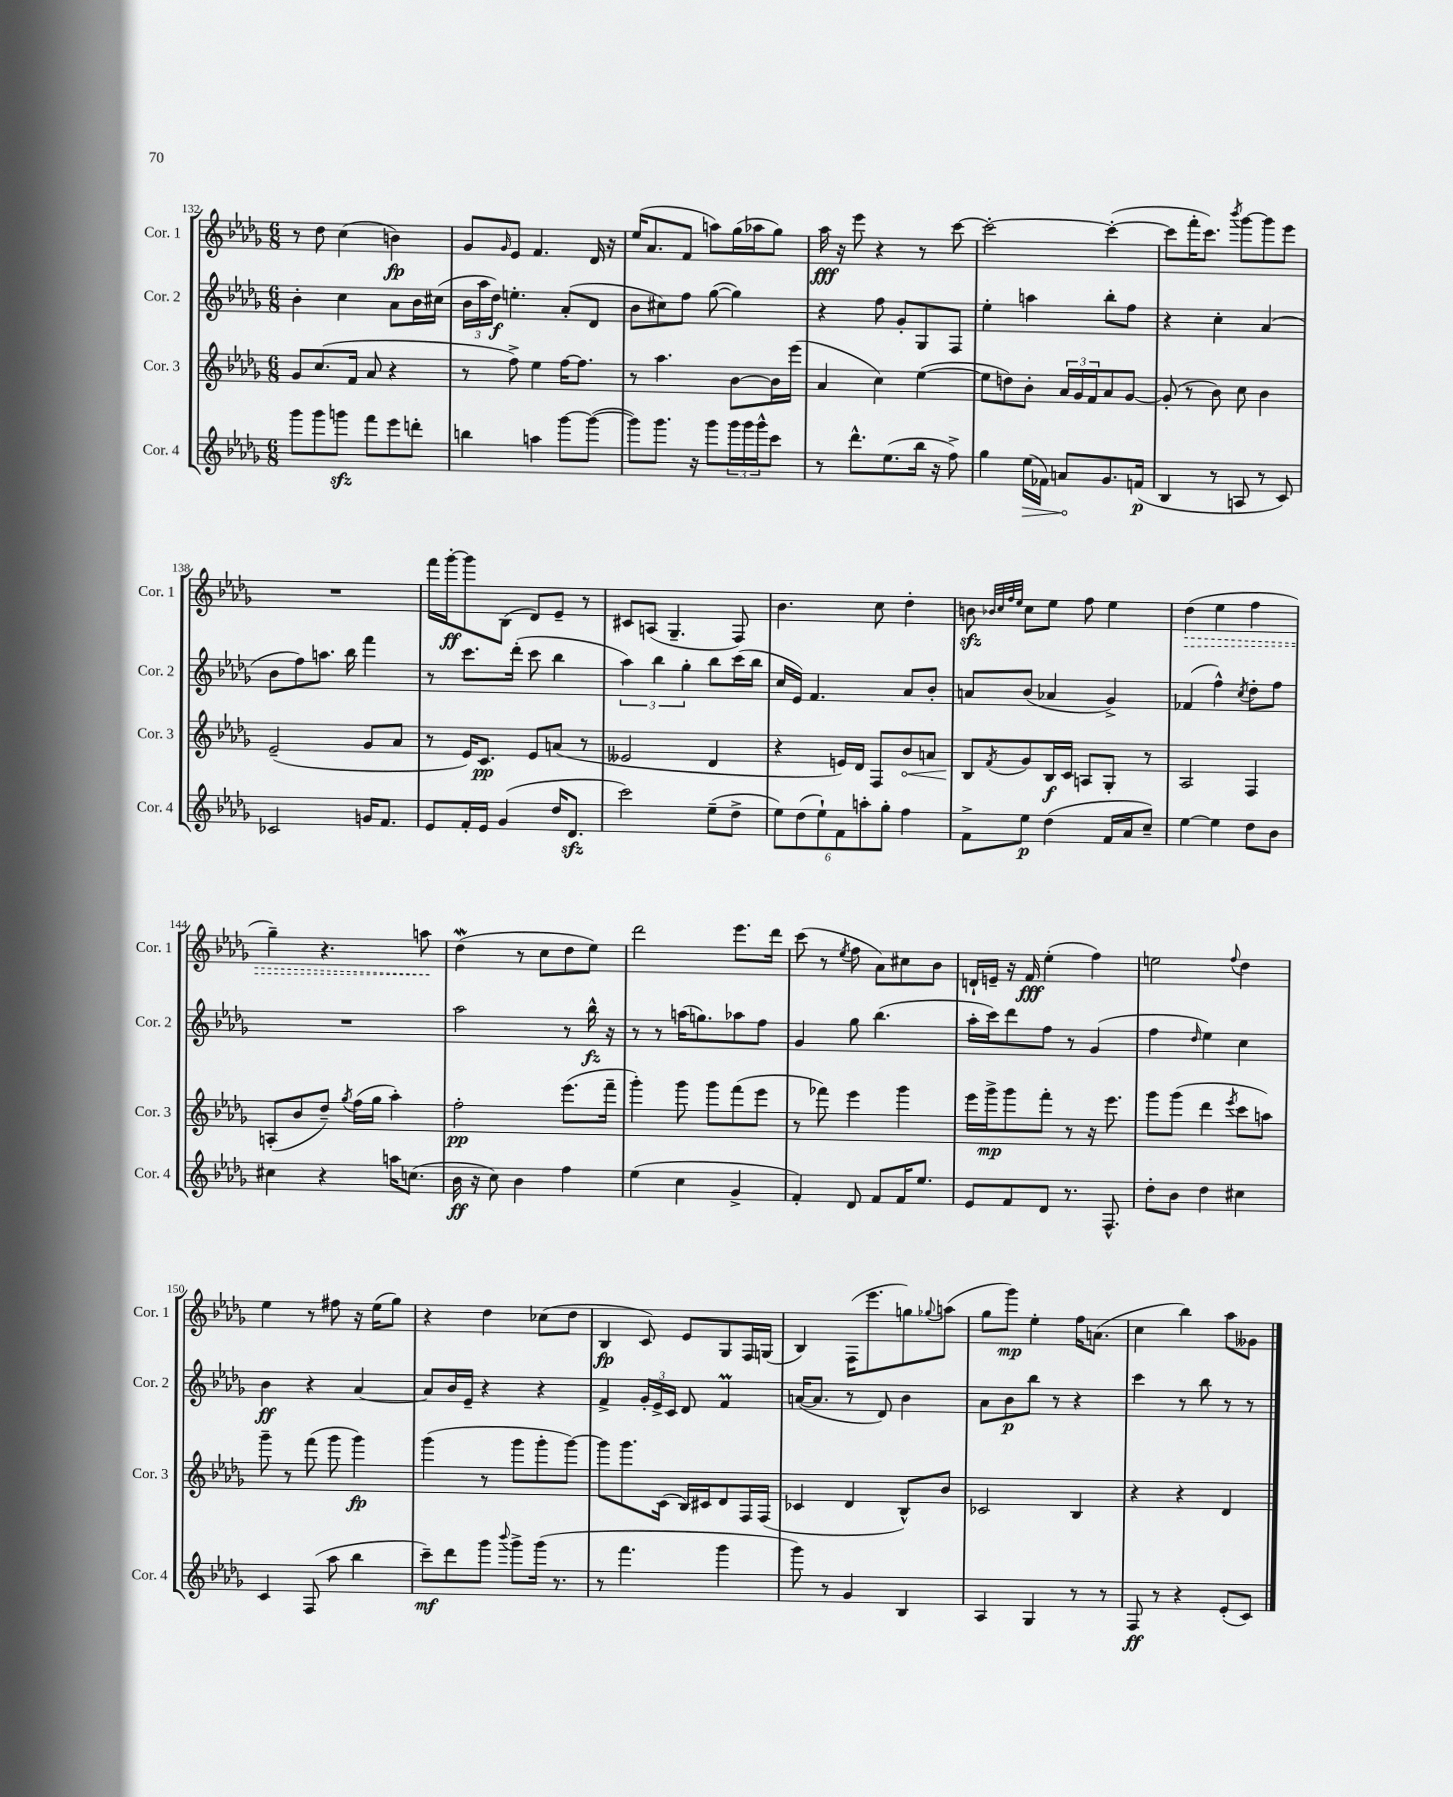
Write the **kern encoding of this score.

**kern	**kern	**kern	**kern
*staff4	*staff3	*staff2	*staff1
*clefG2	*clefG2	*clefG2	*clefG2
*k[b-e-a-d-g-]	*k[b-e-a-d-g-]	*k[b-e-a-d-g-]	*k[b-e-a-d-g-]
*M6/8	*M6/8	*M6/8	*M6/8
8ggg-	8g-	4b-'	8r
8ggg-	(8.cc	.	8dd-
8ggg	.	4cc	(4cc
.	16f	.	.
8fff	8a-	.	.
8eee-	4r	8a-	4b)
8ddd'	.	16b-	.
.	.	(16cc#	.
=	=	=	=
4bb	8r	24b-	8g-
.	.	24aa-	.
.	.	24dd-)	.
.	.	.	16qqg-
.	8ff^)	4.ee'	8e-
4aa	4ee-	.	4.f
[8ggg-	[16ff	(8a-'	.
.	8.ff]	.	.
(8ggg-_	.	8d-	16d-
.	.	.	16r
=	=	=	=
8ggg-])	8r	8b-	(16ee-
.	.	.	8.a-
8.ggg-	4.aa-	8cc#)	.
.	.	8ff	8f
16r	.	.	.
8ggg-	.	([8gg-	8aa)
24ggg-	[8b-	4gg-])	(16gg-
24ggg-	.	.	.
.	.	.	16aa-
24ggg-^^	.	.	.
8ccc	16b-]	.	8gg-)
.	(16eee-	.	.
=	=	=	=
8r	4a-	4r	16aa-
.	.	.	16r
8.ddd-^^	.	.	8eee-
.	4cc)	8ff	4r
(8.ee-	.	.	.
.	.	8g-'	.
16bb-	([4ee-	8G-	8r
16r	.	.	.
8ff^)	.	8F	[8ccc
=	=	=	=
4gg-	8ee-]	4ee-'	2ccc'_
.	8dd)	.	.
(16ee-	8b-'	4aa	.
16f-)	.	.	.
8a	24a-	.	.
.	24g-	.	.
.	24f	.	.
8.g-	8a-	8bb-'	(4ccc'_
.	[8g-	8ff	.
(16f	.	.	.
=	=	=	=
4B-	(8g-']	4r	8ccc]
.	8r	.	16fff'
.	.	.	8.ccc)
8r	8b-)	4cc'	.
.	.	.	8qbbb-
8A	8cc	.	[8ggg-
8r	4b-	(4a-	8ggg-]
8c)	.	.	8eee-
=	=	=	=
2c-	(2e-~	8b-	2.r
.	.	8ff)	.
.	.	8.aa	.
.	.	16bb-	.
16g	8g-	4fff	.
8.f	.	.	.
.	8a-	.	.
=	=	=	=
8e-	8r	8r	16fff
.	.	.	[16ggg-'
16f'	16e-)	8.ccc	8ggg-]
16e-	8.c	.	.
(4g-	.	.	(8B-
.	.	(16ddd-'	.
.	8e-	8ccc	8d-)
16dd-	(8a	4bb-	8e-~
8.d-	.	.	.
.	8r	.	8r
=	=	=	=
2ccc)	2e--	6aa-)	8c#
.	.	.	(8A
.	.	6bb-	.
.	.	.	4.G-~
.	.	6gg-'	.
(8ee-~	4d-	8bb-	.
8dd-^	.	(16ccc	8F)
.	.	16bb-	.
=	=	=	=
12ee-)	4r	16cc	4.b-
.	.	16e-)	.
(12dd-	.	.	.
.	.	4.f	.
12ee-`)	.	.	.
12f	16e)	.	.
.	16d-	.	.
12aa'	.	.	.
.	8F	.	8cc
12gg-'	.	.	.
4ff	8b-	8a-	4dd-'
.	8a	8b-'	.
=	=	=	=
8f^	8B-	8a	8b
.	.	.	32qqb-
.	.	.	32qqcc
.	.	.	32qqff
.	8qf	.	32qqee-
8ee-	8g-	(8b-	8cc
(4dd-	16B-	4a-	8ee-
.	16c	.	.
.	8A	.	8ff
16f	8G-'	4g-^)	4ee-
16a-	.	.	.
8cc~)	8r	.	.
=	=	=	=
[4ee-	2A-	(4f-	(4dd-
4ee-]	.	4ff^^)	4ee-
.	.	8qcc	.
8dd-	4F	8dd-'	4ff
8b-	.	8ff	.
=	=	=	=
4cc#	(8A'	2.r	4gg-~)
.	8b-	.	.
4r	8dd-~)	.	4.r
.	8qgg-	.	.
.	(16ff	.	.
.	16gg-	.	.
16aa	4aa-')	.	.
(8.cc	.	.	.
.	.	.	8aa
=	=	=	=
16b-	2ff'	2aa-	(4dd-
16r	.	.	.
8cc)	.	.	.
4b-	.	.	8r
.	.	.	8cc
4ff	(8.eee-	8r	8dd-
.	.	16bb-^^	8ee-)
.	16fff~	16r	.
=	=	=	=
(4ee-	4ggg-')	8r	2ddd-
.	.	8r	.
4cc	8ggg-	(16aa	.
.	.	8.gg)	.
.	8ggg-	.	.
4g-^	(8fff	8aa-	8.eee-
.	8eee-	8ff	.
.	.	.	16ddd-
=	=	=	=
4f')	8r	4g-	(8ccc
.	8fff-)	.	8r
.	.	.	8qee-
8d-	4eee-	8gg-	8ff
8f	.	(4.bb-	8a-)
16f	4ggg-	.	8cc#
8.ee-	.	.	.
.	.	.	8b-
=	=	=	=
8e-	16eee-	16aa-'	16d`
.	16ggg-^	16ccc)	16e~
8f	8ggg-	8ddd-	16r
.	.	.	16f
8d-	8fff'	8ff	(4ee-'
8.r	8r	8r	.
.	16r	(4g-	4ff)
8.F^^	8.eee-	.	.
=	=	=	=
8dd-'	8ggg-	4ff	2ee
8b-	(8ggg-	.	.
.	.	16qqdd-	.
4dd-	4ddd-	4ee-)	.
.	8qeee-	.	8qqff
4cc#	8ccc	4cc	4dd-
.	8aa)	.	.
=	=	=	=
4c	8ggg-~	4b-	4ee-
.	8r	.	.
(8F	(8fff	4r	8r
8aa-	8ggg-	.	8ff#
4bb-	4ggg-)	[4a-	16r
.	.	.	(16ee-
.	.	.	8gg-)
=	=	=	=
8ccc~)	(4ggg-	8a-]	4r
8ddd-	.	16b-	.
.	.	16e-~	.
8ggg-	8r	4r	4dd-
8qqbbb-	.	.	.
8ggg-^	8ggg-	.	.
(16ggg-	8ggg-'	4r	(8cc-
8.r	.	.	.
.	[8ggg-)	.	8dd-
=	=	=	=
8r	8ggg-]	4f^	4B-
4.fff	8.ggg-	.	.
.	.	24g-'	8c)
.	.	24e-^	.
.	(16c	.	.
.	.	24c	.
.	16B-)	8d-	8e-
.	16c#	.	.
4ggg-	8d-	4f	8G-
.	16F	.	16F
.	(16F	.	(16G
=	=	=	=
8ggg-)	4c-	([16a	4B-)
.	.	8.a]	.
8r	.	.	.
4g-	4d-	8r	(16F
.	.	.	8.eee-
.	.	8d-)	.
4B-	8B-^^)	4b-	8gg)
.	.	.	8qqgg-
.	8b-	.	(8aa
=	=	=	=
4A-	2c-	8a-	8gg-
.	.	8b-	8ggg-)
4G-	.	8bb-	4ee-'
.	.	8r	.
8r	4B-	4r	16ff
.	.	.	(8.a
8r	.	.	.
=	=	=	=
8F	4r	4ccc	4cc
8r	.	.	.
4r	4r	8r	4bb-)
.	.	8bb-	.
(8e-'	4d-	8r	8aa-
8c)	.	8r	8g--
==	==	==	==
*-	*-	*-	*-
